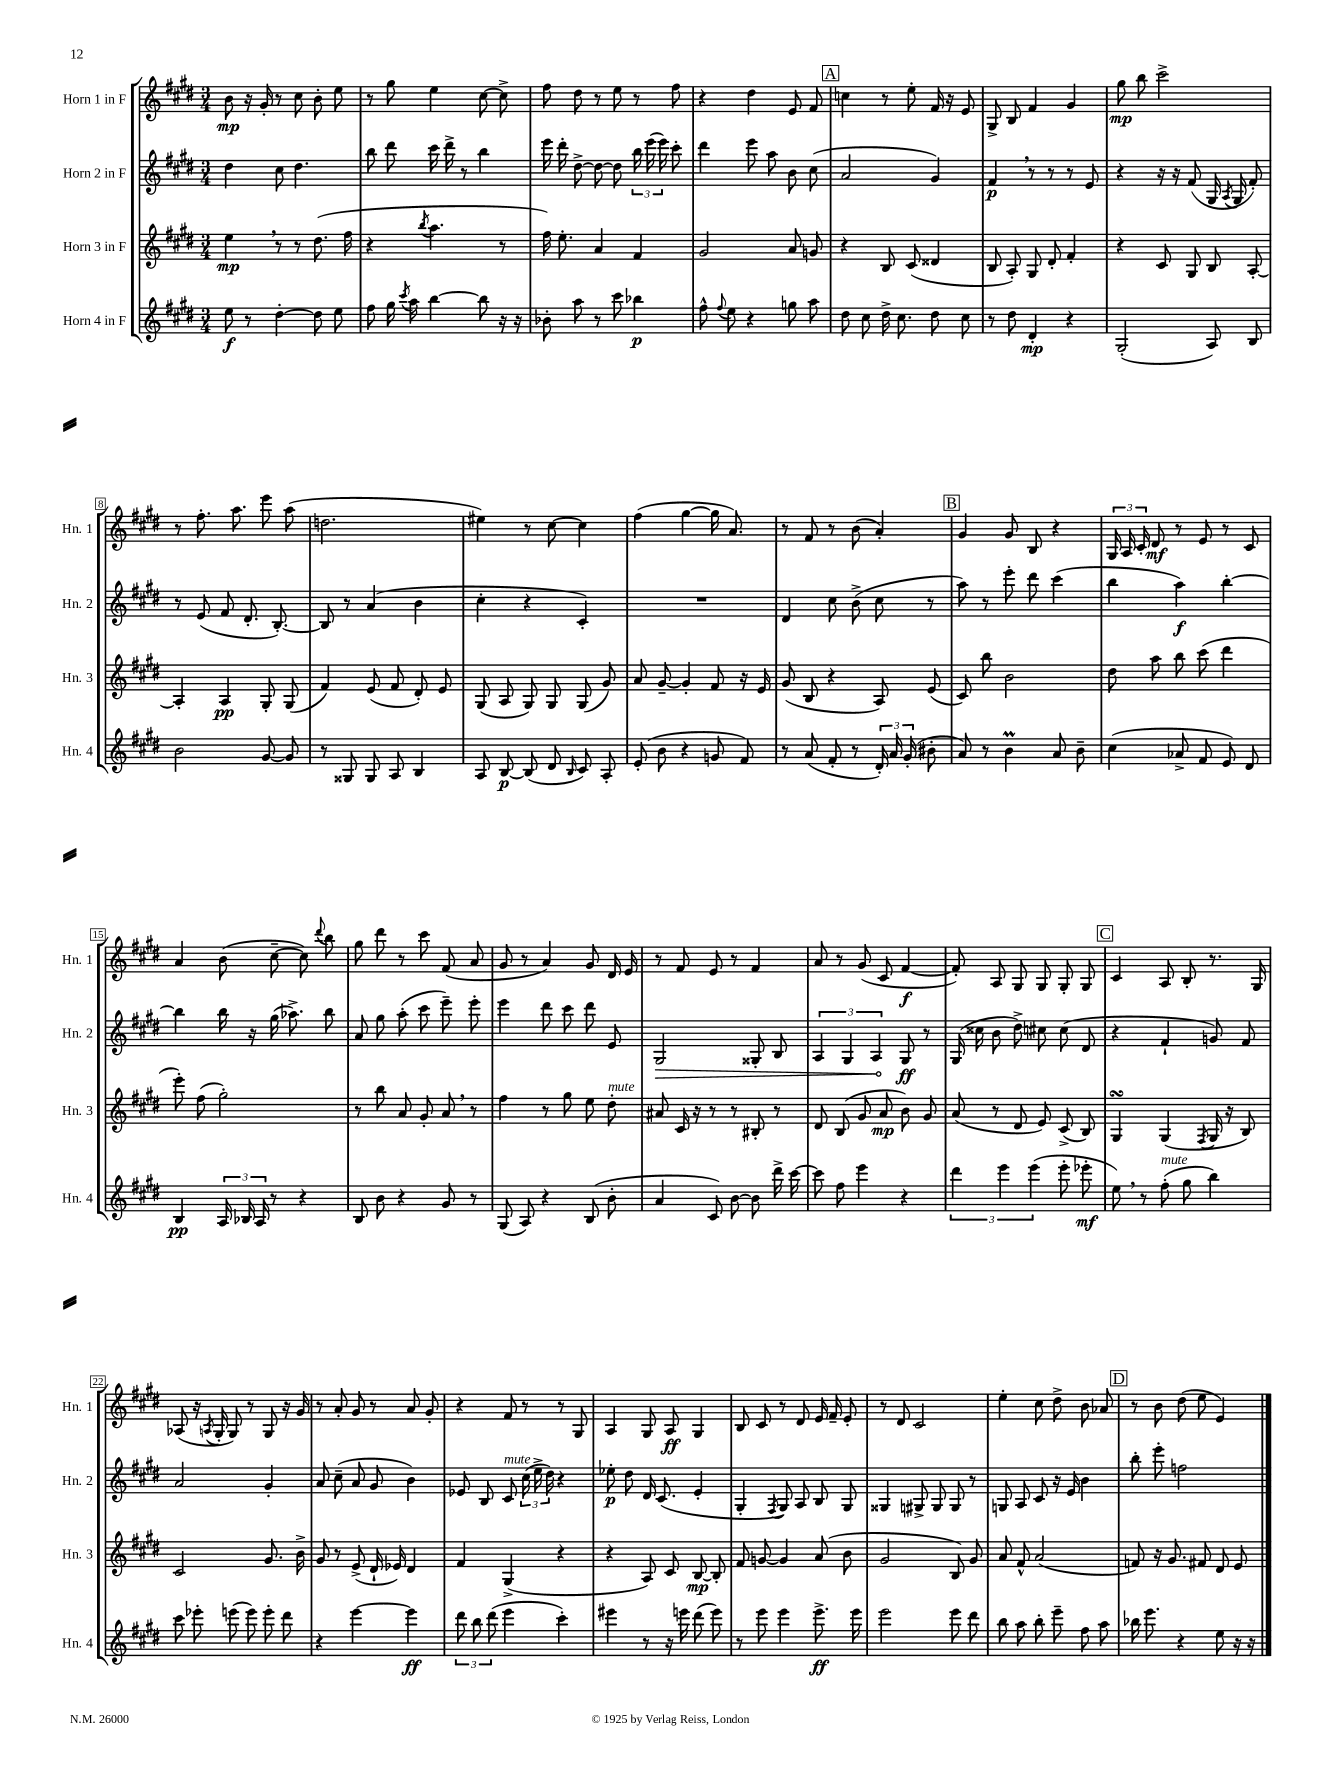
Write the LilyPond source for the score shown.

<<
\new StaffGroup <<
\new Staff = "s0" \with { instrumentName = "Horn 1 in F" shortInstrumentName = "Hn. 1" } {
    \clef treble \key e \major \numericTimeSignature \time 3/4
    \autoBeamOff b'8\mp r16 gis'16-. r8 cis''8 b'8-. e''8 |
    r8 gis''8 e''4 cis''8~ cis''8-> |
    fis''8 dis''8 r8 e''8 r8 fis''8 |
    r4 dis''4 e'8 fis'8 |
    \mark \markup { \box "A" } c''4 r8 e''8-. fis'16 r16 e'8 |
    gis8-> b8 fis'4 gis'4 |
    gis''8\mp b''8 cis'''2-> |
    r8 fis''8.-. a''8. e'''8 a''8( |
    d''2. |
    eis''4) r8 cis''8~ cis''4 |
    fis''4( gis''4~ gis''16 a'8.) |
    r8 fis'8 r8 b'8( a'4-.) |
    \mark \markup { \box "B" } gis'4 gis'8 b8 r4 |
    \tuplet 3/2 { gis16 a16 cis'16-. } dis'8\mf r8 e'8 r8 cis'8 |
    a'4 b'8( cis''8~-- cis''8) \appoggiatura { dis'''8 } b''8 |
    gis''8 dis'''8 r8 cis'''8 fis'8( a'8 |
    gis'8 r8 a'4) gis'8 dis'16 e'16 |
    r8 fis'8 e'8 r8 fis'4 |
    a'8 r8 gis'8( cis'8 fis'4~\f |
    fis'8-.) a8 gis8 gis8 gis8-. gis8 |
    \mark \markup { \box "C" } cis'4 a8 b8-. r8. gis16 |
    aes8( r16 \acciaccatura { a8 } gis16-. gis8) r8 gis8 r16 gis'16 |
    r8 a'8-. gis'8 r8 a'8 gis'8-. |
    r4 fis'8 r8 r8 gis8 |
    a4 gis8 a8\ff gis4 |
    b8 cis'8 r8 dis'8 e'16 fis'16-- e'8-. |
    r8 dis'8 cis'2 |
    e''4-. cis''8 dis''8-> b'8 aes'8 |
    \mark \markup { \box "D" } r8 b'8 dis''8( e''8 e'4) \bar "|." |
}
\new Staff = "s1" \with { instrumentName = "Horn 2 in F" shortInstrumentName = "Hn. 2" } {
    \clef treble \key e \major \numericTimeSignature \time 3/4
    \autoBeamOff dis''4 cis''8 dis''4. |
    b''8 dis'''8 cis'''16 dis'''16-> r8 b''4 |
    e'''16 dis'''16-. dis''8~-> dis''8~ dis''8 \tuplet 3/2 { b''16 e'''16( e'''16) } cis'''8-. |
    dis'''4 e'''8 a''8 b'8 cis''8( |
    \mark \markup { \box "A" } a'2 gis'4) |
    fis'4\p \breathe r8 r8 r8 e'8 |
    r4 r16 r16 fis'8( gis16 \acciaccatura { a8 } gis16 fis'8-.) |
    r8 e'8( fis'8 dis'8.-. b8.~-.) |
    b8 r8 a'4( b'4 |
    cis''4-. r4 cis'4-.) |
    R2. |
    dis'4 cis''8 b'8->( cis''8 r8 |
    \mark \markup { \box "B" } a''8) r8 e'''8-. dis'''8 cis'''4( |
    b''4 a''4\f) b''4~-. |
    b''4 b''16 r16 gis''16( aes''8.->) b''8 |
    a'8 gis''8 a''8-.( cis'''8 e'''8--) e'''8-. |
    e'''4 dis'''8 cis'''8 dis'''8 e'8 |
    \once \override Hairpin.circled-tip = ##t gis2\> gisis8-. b8 |
    \tuplet 3/2 { a4 gis4 a4\! } gis8\ff r8 |
    gis16( cisis''16 b'8 dis''8->) cis''8 cis''8( dis'8 |
    \mark \markup { \box "C" } r4 fis'4-! g'8) fis'8 |
    a'2 gis'4-. |
    a'8 cis''8--( a'8 gis'8 b'4) |
    ees'8 b8 cis'8^\markup { \italic "mute" } \tuplet 3/2 { cis''16( e''16-> dis''16) } r4 |
    ees''8-.\p dis''8 dis'16 cis'8.( e'4-. |
    gis4-. \acciaccatura { fis8 } gis8) a8 b8 gis8 |
    gisis4 gis8-> gis8 gis8 r8 |
    g8 a8 cis'8 r16 e'16 b'4 |
    \mark \markup { \box "D" } b''8-. e'''8-. f''2 \bar "|." |
}
\new Staff = "s2" \with { instrumentName = "Horn 3 in F" shortInstrumentName = "Hn. 3" } {
    \clef treble \key e \major \numericTimeSignature \time 3/4
    \autoBeamOff e''4\mp \breathe r8 r8 dis''8.( fis''16 |
    r4 \acciaccatura { b''8 } a''4. r8 |
    fis''16) e''8.-. a'4 fis'4 |
    gis'2 a'8 g'8 |
    \mark \markup { \box "A" } r4 b8 cis'8( disis'4 |
    b8 a8-.) gis8 dis'8-. fis'4-. |
    r4 cis'8 gis8 b8 a8~-. |
    a4-. a4\pp gis8-. gis8( |
    fis'4) e'8( fis'8 dis'8-.) e'8 |
    gis8( a8 gis8) gis8 gis8( gis'8) |
    a'8 gis'8~-- gis'4-. fis'8 r16 e'16 |
    gis'8( b8 r4 a8) e'8( |
    \mark \markup { \box "B" } cis'8) b''8 b'2 |
    dis''8 a''8 b''8 cis'''8( dis'''4 |
    e'''8-.) fis''8( gis''2-.) |
    r8 b''8 a'8 gis'8-. a'8 \breathe r8 |
    fis''4 r8 gis''8 e''8 dis''8-.^\markup { \italic "mute" } |
    ais'8 cis'16 r16 r8 r8 bis8-. r8 |
    dis'8 b8( gis'8 a'8\mp b'8) gis'8 |
    a'8( r8 dis'8 e'8) cis'8->( b8) |
    \mark \markup { \box "C" } gis4\turn gis4( \acciaccatura { fis8 } gis16 r16 b8) |
    cis'2 gis'8. b'16-> |
    gis'8 r8 e'8->( dis'16-! ees'16) dis'4 |
    fis'4 gis4->( r4 |
    r4 a8) cis'8 b8~\mp b8-. |
    fis'8 g'8~ g'4 a'8( b'8 |
    gis'2 b8) gis'8 |
    a'8 fis'8-^ a'2( |
    \mark \markup { \box "D" } f'8) r16 gis'8. fis'8 dis'8 e'8 \bar "|." |
}
\new Staff = "s3" \with { instrumentName = "Horn 4 in F" shortInstrumentName = "Hn. 4" } {
    \clef treble \key e \major \numericTimeSignature \time 3/4
    \autoBeamOff e''8\f r8 dis''4~-. dis''8 e''8 |
    fis''8 gis''16 \acciaccatura { cis'''8 } a''16 b''4~ b''8 r16 r16 |
    bes'8-. a''8 r8 cis'''8 bes''4\p |
    fis''8-^ \appoggiatura { fis''8 } e''8 r4 g''8 a''8 |
    \mark \markup { \box "A" } dis''8 cis''8 dis''16-> cis''8. dis''8 cis''8 |
    r8 dis''8 dis'4-.\mp r4 |
    gis2-.( a8) b8 |
    b'2 gis'8~ gis'8 |
    r8 gisis8 gisis8 a8 b4 |
    a8 b8~\p b8( dis'8 \grace { b16 } cis'8) a8-. |
    e'8-.( b'8 r4 g'8 fis'8) |
    r8 a'8( fis'8-. r8 \tuplet 3/2 { dis'16-.) a'16 gis'16-.( } bis'8-. |
    \mark \markup { \box "B" } a'8) r8 b'4\prall a'8 b'8-- |
    cis''4( aes'8-> fis'8 e'8) dis'8 |
    b4\pp \tuplet 3/2 { a16 bes16 a16 } r8 r4 |
    b8 b'8 r4 gis'8 r8 |
    gis8( a8) r4 b8( b'8-. |
    a'4 cis'8) b'8~ b'8 dis'''16-> cis'''16~ |
    cis'''8 fis''8 e'''4 r4 |
    \tuplet 3/2 { dis'''4 e'''4 e'''4( } e'''8-. ees'''8-.\mf |
    \mark \markup { \box "C" } e''8) \breathe r8 fis''8-.^\markup { \italic "mute" }( gis''8 b''4) |
    cis'''8 ees'''8-. e'''8( e'''8) e'''8-. dis'''8 |
    r4 e'''4~ e'''4\ff |
    \tuplet 3/2 { dis'''8 b''8 dis'''8( } e'''4 cis'''4-.) |
    eis'''4 r8 r16 e'''16 dis'''8( e'''8) |
    r8 e'''8 e'''4 e'''8.->\ff e'''16 |
    e'''2 e'''8 dis'''8 |
    b''8 a''8 b''8-. e'''8-- fis''8 a''8 |
    \mark \markup { \box "D" } bes''16 e'''8. r4 e''8 r16 r16 \bar "|." |
}
>>
>>
\layout { \context { \Score \override BarNumber.stencil = #(make-stencil-boxer 0.1 0.3 ly:text-interface::print) } }
